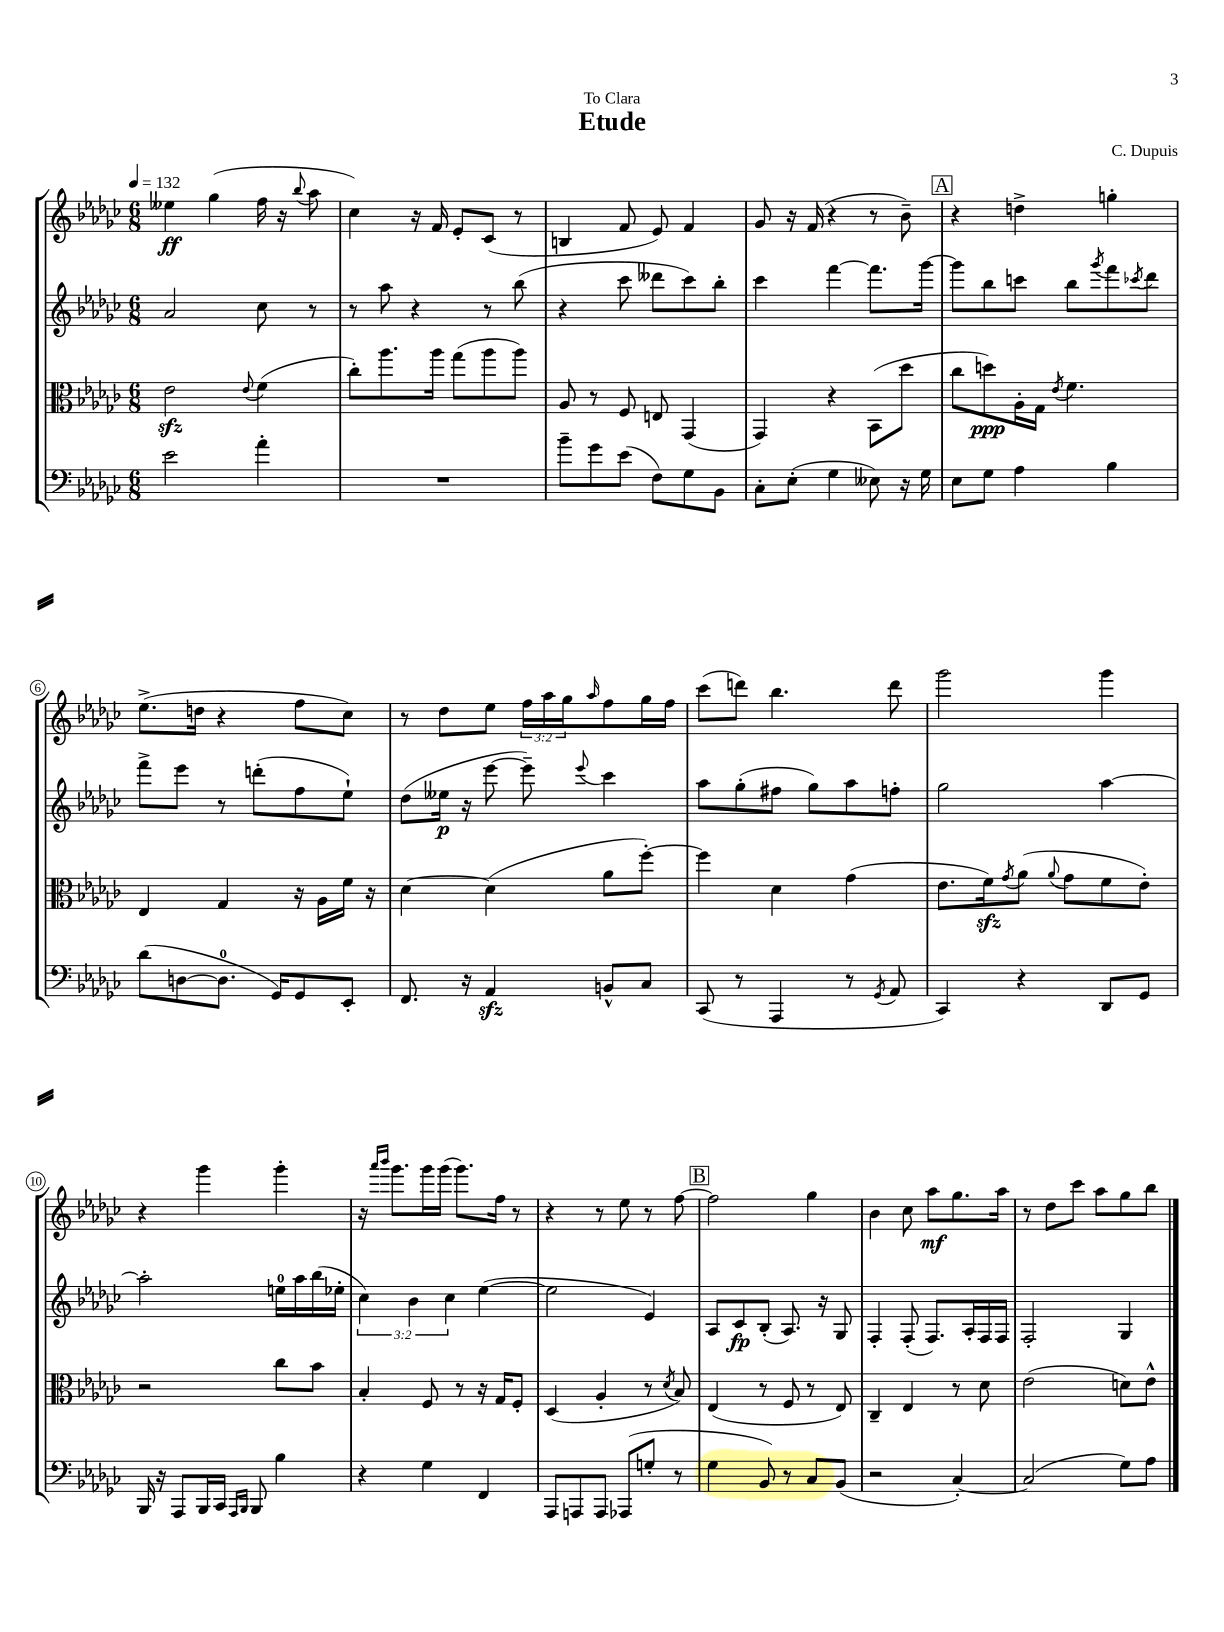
\header { title = "Etude" composer = "C. Dupuis" dedication = "To Clara" }
<<
\new StaffGroup <<
\new Staff = "s0" {
    \clef treble \key ges \major \numericTimeSignature \time 6/8 \override Staff.TupletNumber.text = #tuplet-number::calc-fraction-text \tempo 4 = 132
    eeses''4\ff ges''4( f''16 r16 \appoggiatura { bes''8 } aes''8 |
    ces''4) r16 f'16 ees'8-. ces'8( r8 |
    b4 f'8 ees'8) f'4 |
    ges'8 r16 f'16( r4 r8 bes'8--) |
    \mark \markup { \box "A" } r4 d''4-> g''4-. |
    ees''8.->( d''16 r4 f''8 ces''8) |
    r8 des''8 ees''8 \tuplet 3/2 { f''16 aes''16 ges''16 } \grace { aes''16 } f''8 ges''16 f''16 |
    ces'''8( d'''8) bes''4. d'''8 |
    ges'''2 ges'''4 |
    r4 ges'''4 ges'''4-. |
    r16 \grace { aes'''16 bes'''16 } ges'''8. ges'''16 ges'''16( ges'''8.) f''16 r8 |
    r4 r8 ees''8 r8 f''8~ |
    \mark \markup { \box "B" } f''2 ges''4 |
    bes'4 ces''8 aes''8\mf ges''8. aes''16 |
    r8 des''8 ces'''8 aes''8 ges''8 bes''8 \bar "|." |
}
\new Staff = "s1" {
    \clef treble \key ges \major \numericTimeSignature \time 6/8 \override Staff.TupletNumber.text = #tuplet-number::calc-fraction-text
    aes'2 ces''8 r8 |
    r8 aes''8 r4 r8 bes''8( |
    r4 ces'''8 deses'''8 ces'''8) bes''8-. |
    ces'''4 f'''4~ f'''8. ges'''16~ |
    \mark \markup { \box "A" } ges'''8 bes''8 c'''8 bes''8 \acciaccatura { ges'''8 } f'''8 \acciaccatura { ces'''8 } des'''8 |
    f'''8-> ees'''8 r8 d'''8-.( f''8 ees''8-!) |
    des''8( eeses''16\p r16 ees'''8~ ees'''8--) \appoggiatura { ees'''8 } ces'''4 |
    aes''8 ges''8-.( fis''8 ges''8) aes''8 f''8-. |
    ges''2 aes''4~ |
    aes''2-. e''16-0 aes''16 bes''16( ees''16-. |
    \tuplet 3/2 { ces''4) bes'4 ces''4 } ees''4~( |
    ees''2 ees'4) |
    \mark \markup { \box "B" } aes8 ces'8\fp bes8-.( aes8.) r16 ges8 |
    f4-. f8-.( f8.) aes16-. f16 f16 |
    f2-. ges4 \bar "|." |
}
\new Staff = "s2" {
    \clef alto \key ges \major \numericTimeSignature \time 6/8
    ees'2\sfz \appoggiatura { ees'8 } f'4( |
    ces''8-.) aes''8. aes''16 ges''8( aes''8 aes''8) |
    aes8 r8 f8 e8 ges,4( |
    ges,4) r4 bes,8( des''8 |
    \mark \markup { \box "A" } ces''8 d''8\ppp) aes16-. ges16 \acciaccatura { ees'8 } f'4. |
    ees4 ges4 r16 aes16 f'16 r16 |
    des'4~ des'4( aes'8 f''8~-.) |
    f''4 des'4 ges'4( |
    ees'8. f'16\sfz) \acciaccatura { ges'8 } aes'8( \appoggiatura { aes'8 } ges'8 f'8 ees'8-.) |
    r2 ces''8 bes'8 |
    bes4-. f8 r8 r16 ges16 f8-. |
    des4( aes4-. r8 \acciaccatura { des'8 } bes8) |
    \mark \markup { \box "B" } ees4( r8 f8 r8 ees8) |
    ces4-- ees4 r8 des'8 |
    ees'2( d'8) ees'8-^ \bar "|." |
}
\new Staff = "s3" {
    \clef bass \key ges \major \numericTimeSignature \time 6/8
    ees'2 aes'4-. |
    R2. |
    bes'8-- ges'8 ees'8( f8) ges8 bes,8 |
    ces8-. ees8-.( ges4 eeses8) r16 ges16 |
    \mark \markup { \box "A" } ees8 ges8 aes4 bes4 |
    des'8( d8~ d8.-0 ges,16) ges,8 ees,8-. |
    f,8. r16 aes,4\sfz b,8-^ ces8 |
    ces,8( r8 aes,,4 r8 \acciaccatura { ges,8 } aes,8 |
    ces,4) r4 des,8 ges,8 |
    bes,,16 r16 aes,,8 bes,,16 ces,16 \grace { aes,,16 bes,,16 } bes,,8 bes4 |
    r4 ges4 f,4 |
    aes,,8 a,,8 a,,8 aes,,8( g8-. r8 |
    \mark \markup { \box "B" } ges4 bes,8) r8 ces8 bes,8( |
    r2 ces4~-.) |
    ces2( ges8) aes8 \bar "|." |
}
>>
>>
\layout { \context { \Score \override BarNumber.stencil = #(make-stencil-circler 0.1 0.3 ly:text-interface::print) } }
